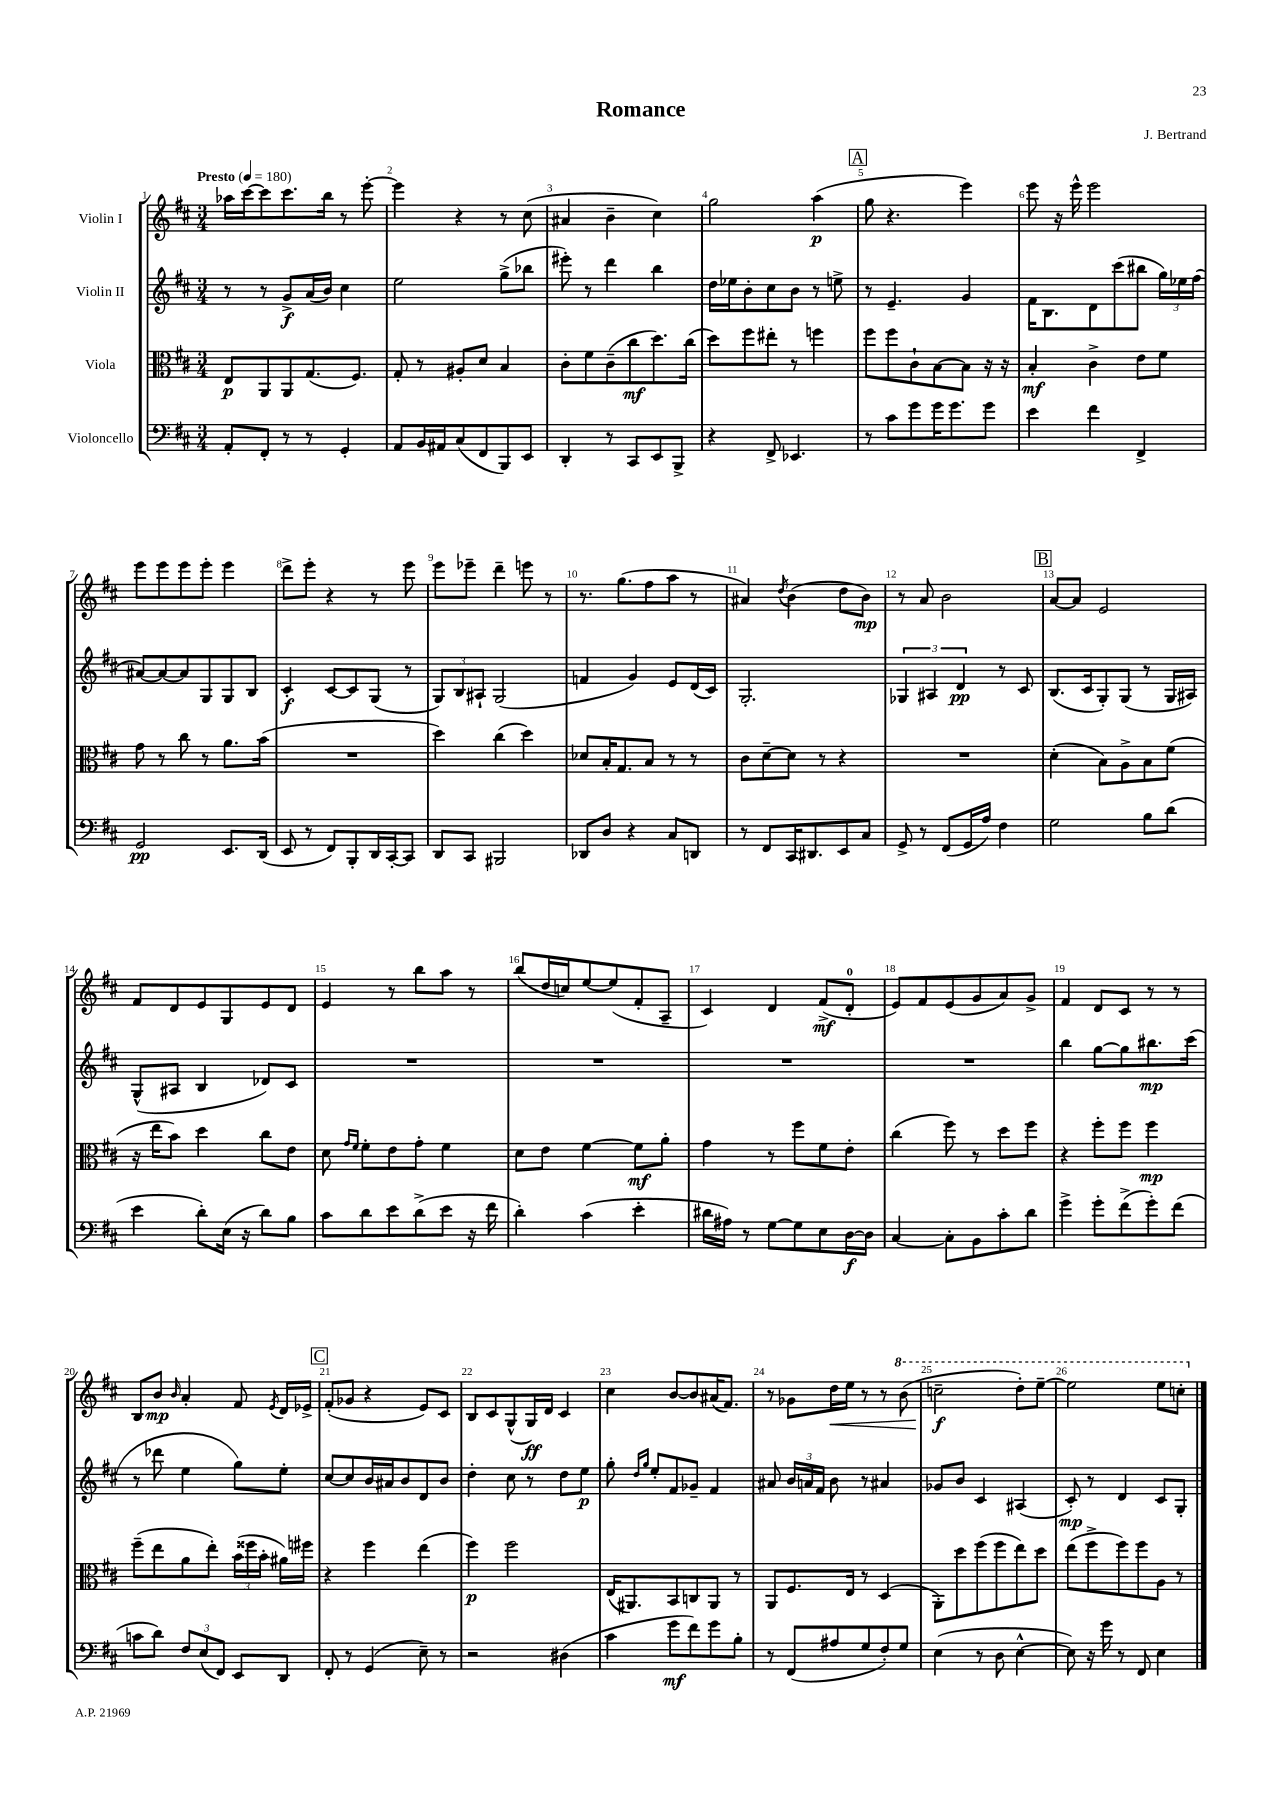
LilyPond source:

\header { title = "Romance" composer = "J. Bertrand" }
<<
\new StaffGroup <<
\new Staff = "s0" \with { instrumentName = "Violin I" } {
    \clef treble \key d \major \numericTimeSignature \time 3/4 \tempo "Presto" 4 = 180
    \autoBeamOff aes''16[ cis'''16~ cis'''8 cis'''8. b''16] r8 e'''8~-. |
    e'''4 r4 r8 cis''8( |
    ais'4 b'4-- cis''4) |
    g''2 a''4\p( |
    \mark \markup { \box "A" } g''8 r4. e'''4) |
    e'''8 r16 e'''16-^ e'''2 |
    e'''8[ e'''8 e'''8 e'''8]-. e'''4 |
    d'''8[-> e'''8]-. r4 r8 e'''8 |
    e'''8[ ees'''8]-- d'''4-- e'''8 r8 |
    r8. g''8.[( fis''8 a''8] r8 |
    ais'4) \acciaccatura { d''8 } b'4( d''8[ b'8]\mp) |
    r8 a'8 b'2 |
    \mark \markup { \box "B" } a'8[~ a'8] e'2 |
    fis'8[ d'8 e'8 g8 e'8 d'8] |
    e'4 r8 b''8[ a''8] r8 |
    b''8[( d''16 c''16) e''8~ e''8( fis'8-. a8]-- |
    cis'4) d'4 fis'8[->\mf( d'8]-0-. |
    e'8[) fis'8 e'8( g'8 a'8) g'8]-> |
    fis'4 d'8[ cis'8] r8 r8 |
    b8[ b'8]\mp \grace { b'16 } a'4-. fis'8 \acciaccatura { e'8 } d'16[ ees'16]-> |
    \mark \markup { \box "C" } fis'8[-.( ges'8] r4 e'8[) cis'8] |
    b8[ cis'8 g8-^( g16\ff) d'16] cis'4 |
    cis''4 b'8[~ b'8 ais'16( fis'8.]) |
    r8 ges'8[ d''16\< e''16] r8 r8 \ottava #1 b''8( |
    c'''2--\f\! d'''8[-.) e'''8]~-- |
    e'''2 e'''8[ c'''8]-. \ottava #0 \bar "|." |
}
\new Staff = "s1" \with { instrumentName = "Violin II" } {
    \clef treble \key d \major \numericTimeSignature \time 3/4
    \autoBeamOff r8 r8 g'8[->\f a'16( b'16]) cis''4 |
    e''2 g''8[->( bes''8] |
    eis'''8-.) r8 d'''4 b''4 |
    d''16[ ees''16 b'8-. cis''8 b'8] r8 e''8-> |
    \mark \markup { \box "A" } r8 e'4.-- g'4 |
    fis'16[ b8. d'8 cis'''8( bis''8] \tuplet 3/2 { g''16[) ees''16 fis''16]( } |
    ais'8[~) ais'8~ ais'8 g8 g8 b8] |
    cis'4-.\f cis'8[~ cis'8 g8]( r8 |
    \tuplet 3/2 { g8[) b8 ais8]-! } g2( |
    f'4 g'4) e'8[ d'16( cis'16]) |
    g2.-. |
    \tuplet 3/2 { ges4 ais4 d'4\pp } r8 cis'8 |
    \mark \markup { \box "B" } b8.[( cis'16 g8-.) g8]( r8 g16[ ais16]) |
    g8[-^( ais8] b4 des'8[) cis'8] |
    R2. |
    R2. |
    R2. |
    R2. |
    b''4 g''8[~ g''8 bis''8.\mp cis'''16]( |
    r8 des'''8 e''4 g''8[) e''8]-. |
    \mark \markup { \box "C" } cis''8[~ cis''8 b'16 ais'16 b'8 d'8 b'8] |
    d''4-. cis''8 r8 d''8[ e''8]\p |
    g''8-. \grace { d''16[ g''16] } e''8[-. fis'8 ges'8]-- fis'4 |
    ais'8 \tuplet 3/2 { b'16[ a'16 fis'16] } b'8 r8 ais'4 |
    ges'8[ b'8] cis'4 ais4( |
    cis'8-.\mp) r8 d'4 cis'8[ g8]-. \bar "|." |
}
\new Staff = "s2" \with { instrumentName = "Viola" } {
    \clef alto \key d \major \numericTimeSignature \time 3/4
    \autoBeamOff e8[\p a,8 a,8 g8.( fis8.]) |
    g8-. r8 ais8[-. d'8] b4 |
    cis'8[-. fis'8 cis'8--( cis''8\mf d''8.) cis''16]( |
    d''8[) fis''8 eis''8]-. r8 f''4 |
    \mark \markup { \box "A" } fis''8[ fis''8 cis'8-! b8~ b8] r16 r16 |
    b4-.\mf cis'4-> e'8[ fis'8] |
    g'8 r8 cis''8 r8 a'8.[ b'16]( |
    R2. |
    d''4) cis''4( d''4) |
    des'8[ b16-. g8. b8] r8 r8 |
    cis'8[ d'8~-- d'8] r8 r4 |
    R2. |
    \mark \markup { \box "B" } d'4-.( b8[) a8-> b8 fis'8]( |
    r16 e''16[ b'8]) d''4 cis''8[ e'8] |
    d'8 \grace { g'16[ fis'16] } fis'8[-. e'8 g'8]-. fis'4 |
    d'8[ e'8] fis'4~ fis'8[\mf a'8]-. |
    g'4 r8 fis''8[ fis'8 e'8]-. |
    cis''4( fis''8) r8 d''8[ fis''8] |
    r4 fis''8[-. fis''8] fis''4\mp |
    fis''8[--( e''8 a'8 e''8]-.) \tuplet 3/2 { b'16[( fisis''16 b'16]-. } ais'16[) fis''16] |
    \mark \markup { \box "C" } r4 fis''4 e''4( |
    fis''4\p) fis''2 |
    e16[( ais,8.) b,8 c8 ais,8] r8 |
    a,8[ fis8. e16] r8 d4( |
    a,8[-.) d''8 fis''8( fis''8 e''8) d''8] |
    e''8[( fis''8-> fis''8) fis''8 a8] r8 \bar "|." |
}
\new Staff = "s3" \with { instrumentName = "Violoncello" } {
    \clef bass \key d \major \numericTimeSignature \time 3/4
    \autoBeamOff a,8[-. fis,8]-. r8 r8 g,4-. |
    a,8[ b,16 ais,16 cis8( fis,8 b,,8) e,8] |
    d,4-. r8 cis,8[ e,8 b,,8]-> |
    r4 fis,8-> ees,4. |
    \mark \markup { \box "A" } r8 cis'8[ g'8 g'16 g'8. g'8] |
    e'4 fis'4 fis,4-> |
    g,2\pp e,8.[ d,16]( |
    e,8 r8 fis,8[) b,,8-. d,16 cis,16~-. cis,8] |
    d,8[ cis,8] bis,,2 |
    des,8[ d8] r4 cis8[ d,8] |
    r8 fis,8[ cis,16 dis,8. e,8 cis8] |
    g,8-> r8 fis,8[( g,16 a16]) fis4 |
    \mark \markup { \box "B" } g2 b8[ d'8]( |
    e'4 d'8[-.) e16]( r16 d'8[) b8] |
    cis'8[ d'8 e'8 d'8->( e'8] r16 fis'16 |
    d'4-.) cis'4( e'4-. |
    dis'16[ ais16]) r8 g8[~ g8 e8 d16~\f d16] |
    cis4~ cis8[-. b,8 cis'8-. d'8] |
    g'4-> g'8[-. fis'8->( g'8-.) fis'8]( |
    c'8[ d'8]) \tuplet 3/2 { fis8[ e8( fis,8]) } e,8[ d,8] |
    \mark \markup { \box "C" } fis,8-. r8 g,4( e8--) r8 |
    r2 dis4( |
    cis'4 g'8[\mf fis'8) g'8 b8]-. |
    r8 fis,8[( ais8 g8 fis8-.) g8] |
    e4( r8 d8 e4~-^ |
    e8) r16 g'16 r8 fis,8 e4 \bar "|." |
}
>>
>>
\layout { \context { \Score \override BarNumber.break-visibility = ##(#f #t #t) barNumberVisibility = #all-bar-numbers-visible } }
